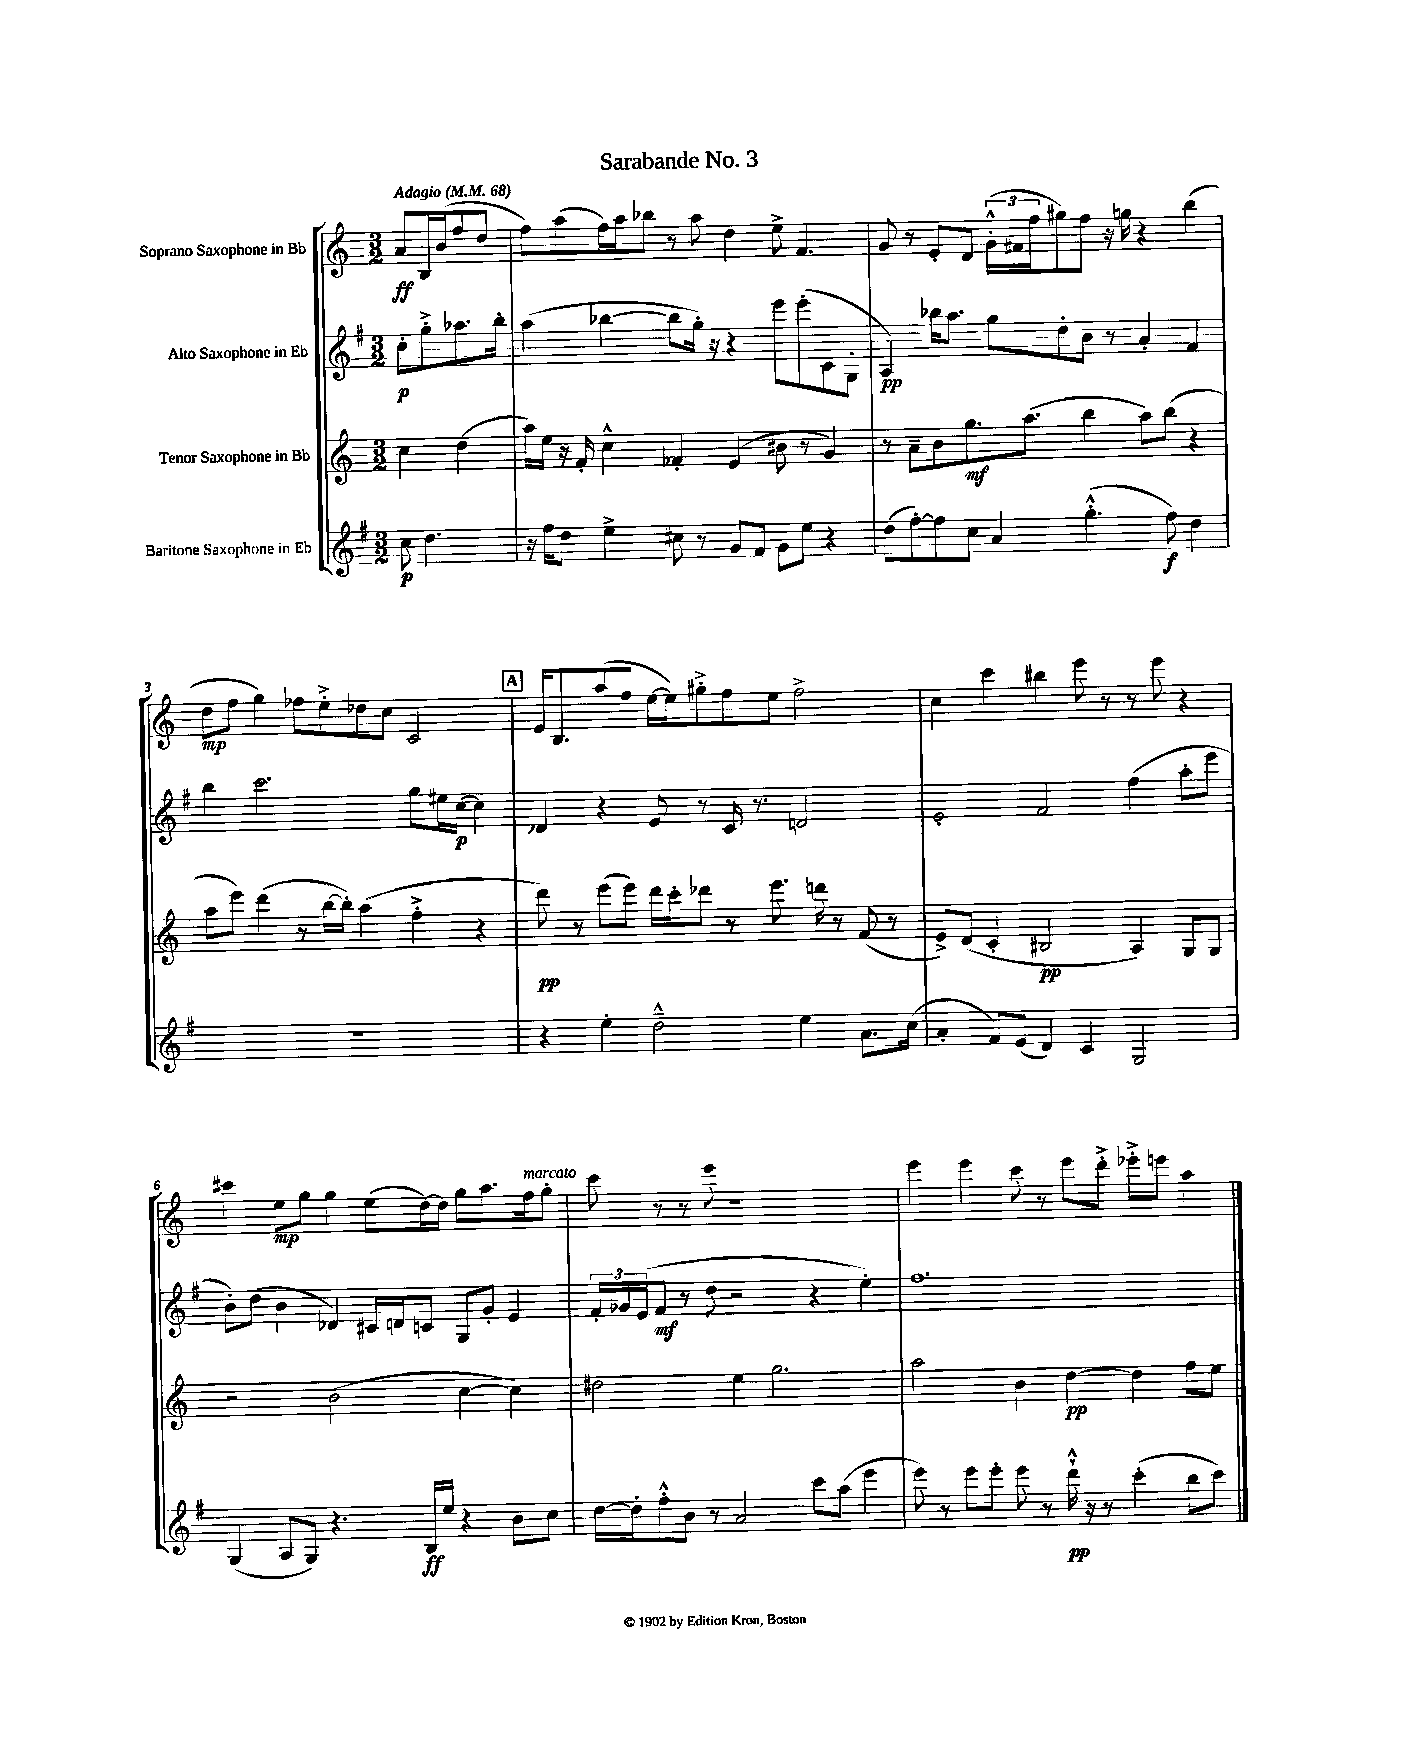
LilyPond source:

\header { title = "Sarabande No. 3" }
<<
\new StaffGroup <<
\new Staff = "s0" \with { instrumentName = "Soprano Saxophone in Bb" } {
    \clef treble \key c \major \numericTimeSignature \time 3/2 \partial 2 \tempo "Adagio" 4 = 68
    a'8\ff b16 b'16( f''8 d''8 |
    f''8) a''8( f''16) a''16 bes''8 r8 a''8 d''4 e''8-> f'4. |
    g'8 r8 e'8-. d'8 \tuplet 3/2 { g'16-.-^( fis'16 f''16 } gis''8) f''8 r16 g''16 r4 b''4( |
    d''8\mp f''8 g''4) fes''8 e''8-.-> des''8 c''8 c'2 |
    \mark \markup { \box "A" } e'16 b8. a''8( f''8 e''16~ e''16) gis''8-.-> f''8 e''8 f''2-> |
    c''4 c'''4 bis''4 e'''8 r8 r8 e'''8 r4 |
    cis'''4 e''8\mp g''8 g''4 e''8( d''16~) d''16 g''8 a''8. f''16^\markup { \italic "marcato" } g''8-. |
    c'''8 r8 r8 e'''8 r1 |
    e'''4 e'''4 c'''8 r8 e'''8 d'''8-.-> ees'''8-.-> e'''8 a''4 \bar "|." |
}
\new Staff = "s1" \with { instrumentName = "Alto Saxophone in Eb" } {
    \clef treble \key g \major \numericTimeSignature \time 3/2 \partial 2
    c''8-.\p g''8-.-> aes''8. b''16-. |
    a''4( bes''4~ bes''8 g''16-.) r16 r4 e'''8 e'''8-.( c'8 g8-. |
    a4\pp) bes''16 a''8. g''8 d''8-. b'8 r8 a'4-. fis'4 |
    b''4 c'''2. g''8 eis''16 c''16~\p c''4 |
    \mark \markup { \box "A" } des'4 r4 e'8 r8 c'16 r8. d'2 |
    e'2-. fis'2 fis''4( a''8-. e'''8 |
    b'8-.) d''8( b'4 des'4) cis'16 d'16 c'8 g8 g'8-. e'4 |
    \tuplet 3/2 { fis'16-. ges'16 e'16( } fis'8\mf r8 d''8 r2 r4 e''4-.) |
    fis''1. \bar "|." |
}
\new Staff = "s2" \with { instrumentName = "Tenor Saxophone in Bb" } {
    \clef treble \key c \major \numericTimeSignature \time 3/2 \partial 2
    c''4 d''4( |
    a''16) e''16 r16 f'16-. c''4-^ fes'4-. e'4( bis'8 r8 g'4) |
    r8 a'8-- b'8 g''8.\mf a''8.( b''4 a''8) b''8( r4 |
    a''8 e'''8) d'''4( r8 b''16~ b''16-.) a''4( f''4-.-> r4 |
    \mark \markup { \box "A" } d'''8\pp) r8 e'''8( e'''8) d'''16 c'''16-. des'''8 r8 e'''8. d'''16 r8 f'8( r8 |
    e'8->) d'8( c'4-. bis2\pp a4) g8 g8 |
    r2 b'2( c''4~ c''4) |
    dis''2 e''4 g''2. |
    a''2 b'4 d''4~\pp d''4 f''8 e''8 \bar "|." |
}
\new Staff = "s3" \with { instrumentName = "Baritone Saxophone in Eb" } {
    \clef treble \key g \major \numericTimeSignature \time 3/2 \partial 2
    c''8\p d''4. |
    r16 fis''16 d''8 e''4-> cis''8 r8 g'8 fis'8 g'8 e''8 r4 |
    d''8( fis''8~-.) fis''8 c''8 a'4 g''4.-.-^( fis''8\f) d''4 |
    R1. |
    \mark \markup { \box "A" } r4 e''4-. d''2---^ e''4 a'8. c''16( |
    a'4-. fis'8) e'8( d'4) c'4 g2 |
    g4( a8 g8) r4. b16\ff e''16 r4 b'8 c''8 |
    d''16~ d''16-. fis''8-.-^ b'8 r8 a'2 c'''8 a''8( e'''4 |
    e'''8) r8 e'''8 e'''8-. e'''8 r8 d'''16-!-^\pp r16 r8 c'''4-.( b''8 c'''8) \bar "|." |
}
>>
>>
